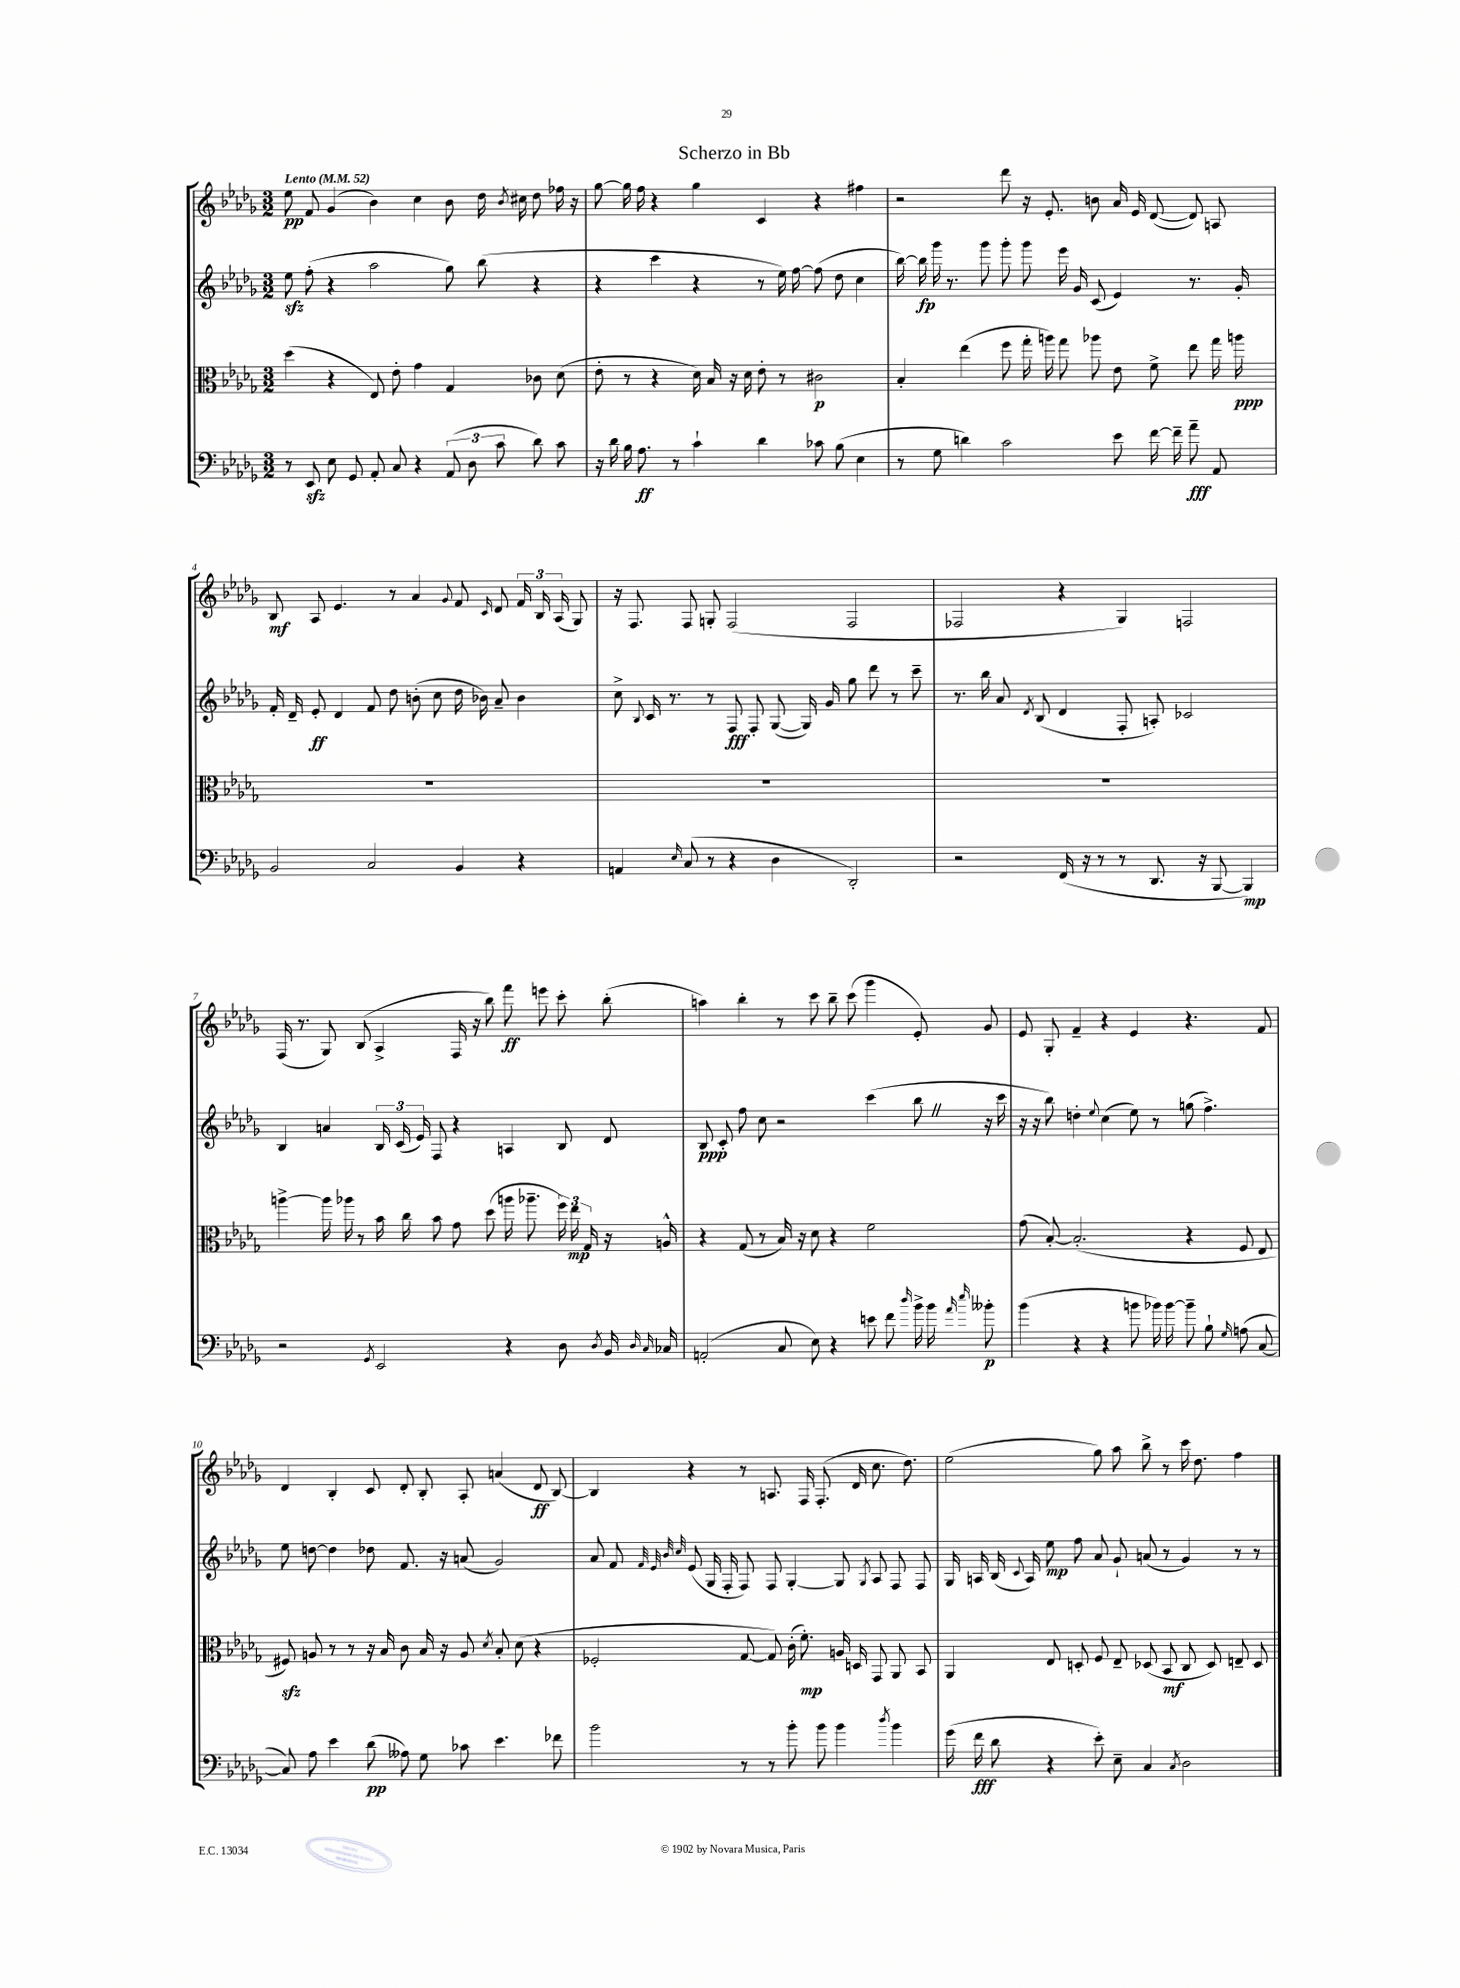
\header { title = "Scherzo in Bb" }
<<
\new StaffGroup <<
\new Staff = "s0" {
    \clef treble \key des \major \numericTimeSignature \time 3/2 \tempo "Lento" 4 = 52
    \autoBeamOff ees''8\pp f'8 ges'4( bes'4) c''4 bes'8 des''16 \acciaccatura { bes'8 } cis''16 des''8 fes''16 r16 |
    ges''8~ ges''16 f''16 r4 ges''4 c'4 r4 fis''4 |
    r2 des'''8 r16 ees'8.-. b'8 aes'16 ees'16 des'8~( des'8) a8 |
    bes8\mf aes8 ees'4. r8 aes'4 \appoggiatura { ges'8 } f'8 \grace { c'16 } des'8 \tuplet 3/2 { f'16 bes16 aes16( } ges8) |
    r16 f8. f8 g8-. f2( f2 |
    fes2 r4 ges4) f2 |
    f16( r8. ges8) bes8( aes4-> f16 r16 bes''8) f'''8\ff e'''8 c'''8-. bes''8-.( |
    a''4) bes''4-. r8 c'''8 bes''8-- c'''8( ges'''4 ees'8-.) ges'8 |
    ees'8 ges8-. f'4-- r4 ees'4 r4. f'8 |
    des'4 bes4-. c'8 des'8-. bes8-. aes8-. a'4( des'8\ff bes8~) |
    bes4 r4 r8 a8. f16 f8.-.( des'16 c''8. des''8.) |
    ees''2( ges''8) aes''8 bes''8-> r8 c'''16 des''8. f''4 \bar "|." |
}
\new Staff = "s1" {
    \clef treble \key des \major \numericTimeSignature \time 3/2
    \autoBeamOff ees''8\sfz f''8-.( r4 aes''2 ges''8) bes''8( r4 |
    r4 c'''4 r4 r8 ees''16) f''16~ f''8( des''8 c''4 |
    bes''16~) bes''16\fp ges'''16 r8. ges'''8 ges'''8-. ges'''8 ees'''16 ges'16 c'8( ees'4) r8. ges'16-. |
    f'16-. des'16-- ees'8-.\ff des'4 f'8 des''8 b'8-.( c''8 des''16 bes'16) aes'8-- bes'4 |
    c''8-> \appoggiatura { bes8 } c'16 r8. r8 f8\fff f8-. ges8~( ges16) ges'16 ges''8 des'''8 r8 c'''8-- |
    r8. bes''16 aes'8 \acciaccatura { des'8 } bes8( des'4 f8-. a8-.) ces'2 |
    bes4 a'4 \tuplet 3/2 { bes16 c'16( ees'16) } f8 r4 a4 bes8 des'8 |
    bes8\ppp c'8-. f''8 c''8 r2 c'''4( bes''8 \once \override BreathingSign.text = \markup { \musicglyph "scripts.caesura.straight" } \breathe r16 c'''16 |
    r16 r16 bes''8) d''4-. \appoggiatura { ees''8 } c''4( ees''8) r8 g''8( f''4.->) |
    ees''8 d''8~ d''4 des''8 f'8. r16 a'8( ges'2) |
    aes'8 f'8 \grace { f'32 ees'32 bes'32 c''32 } ees'8( ges16 f16-. f8) f8 ges4~-. ges8 \acciaccatura { ges8 } aes8 f8 f8 |
    ges16 a16 bes16( \appoggiatura { c'8 } a16) ees''8\mp f''8 aes'8 ges'8-! a'8( r8 ges'4) r8 r8 \bar "|." |
}
\new Staff = "s2" {
    \clef alto \key des \major \numericTimeSignature \time 3/2
    \autoBeamOff des''4( r4 ees8) ees'8-. ges'4 ges4 ces'8 des'8( |
    ees'8-. r8 r4 des'16) bes16 r16 des'16 ees'8-. r8 cis'2\p |
    bes4-. ees''4( f''8 ges''16-. a''16) ges''8 aes''8 ees'8 f'8-> ees''8 ges''16 a''16\ppp |
    R1. |
    R1. |
    R1. |
    a''4~-> a''16 aes''16 r8 bes'16 c''16 bes'8 ges'8 des''8( a''16 aes''8.-- \tuplet 3/2 { f''16) ees''16\mp ges16 } r16 a16-^ |
    r4 ges8( r8 bes16) r16 des'8 r4 f'2 |
    ges'8( bes8~-.) bes2.-.( r4 f8 ees8 |
    fis8\sfz) a8 r8 r8 r16 bes16 c'8 bes16 r16 a8 \acciaccatura { des'8 } bes8-. des'8( r4 |
    fes2-. ges8~ ges8) c'16-.( f'8.-.\mp) a16 d16 ges,8 aes,8 bes,8 |
    aes,4 ees8 d8-. f8 ees8-- des8( bes,8\mf c8 des8) e8-- des8 \bar "|." |
}
\new Staff = "s3" {
    \clef bass \key des \major \numericTimeSignature \time 3/2
    \autoBeamOff r8 ees,8\sfz ees8 ges,8 aes,8-. c8 r4 \tuplet 3/2 { aes,8( des8 c'8 } des'8) c'8 |
    r16 des'16 bes16 aes8.\ff r8 c'4-! des'4 ces'8 bes8( ees4 |
    r8 ges8 d'4) c'2 ees'8 f'16~ f'16-- aes'8--\fff aes,8 |
    bes,2 c2 bes,4 r4 |
    a,4 \grace { ees16 } c8( r8 r4 des4 des,2-.) |
    r2 f,16( r16 r8 r8 des,8. r16 bes,,8~ bes,,4\mp) |
    r2 \acciaccatura { ges,8 } ees,2 r4 des8 \acciaccatura { des8 } bes,16 \grace { des16 c16 } ces16 |
    a,2-.( c8 ees8) r4 e'8 f'8 \grace { des''16 } bes'16-> bes'16 \grace { aes'16 ees''16 } beses'8-.\p |
    bes'4( r4 r4 b'8 bes'16) bes'16~ bes'8-- bes8-! \grace { ges16 } a8( c8~ |
    c8) aes8 ees'4 des'8\pp( aeses8) ges8 ces'8 ees'4. fes'8 |
    bes'2 r8 r8 bes'8-. bes'8 bes'4 \acciaccatura { des''8 } bes'4 |
    ges'16( f'16\fff des'8 r4 ees'8-.) ees8-- c4 \acciaccatura { c8 } des2 \bar "|." |
}
>>
>>
